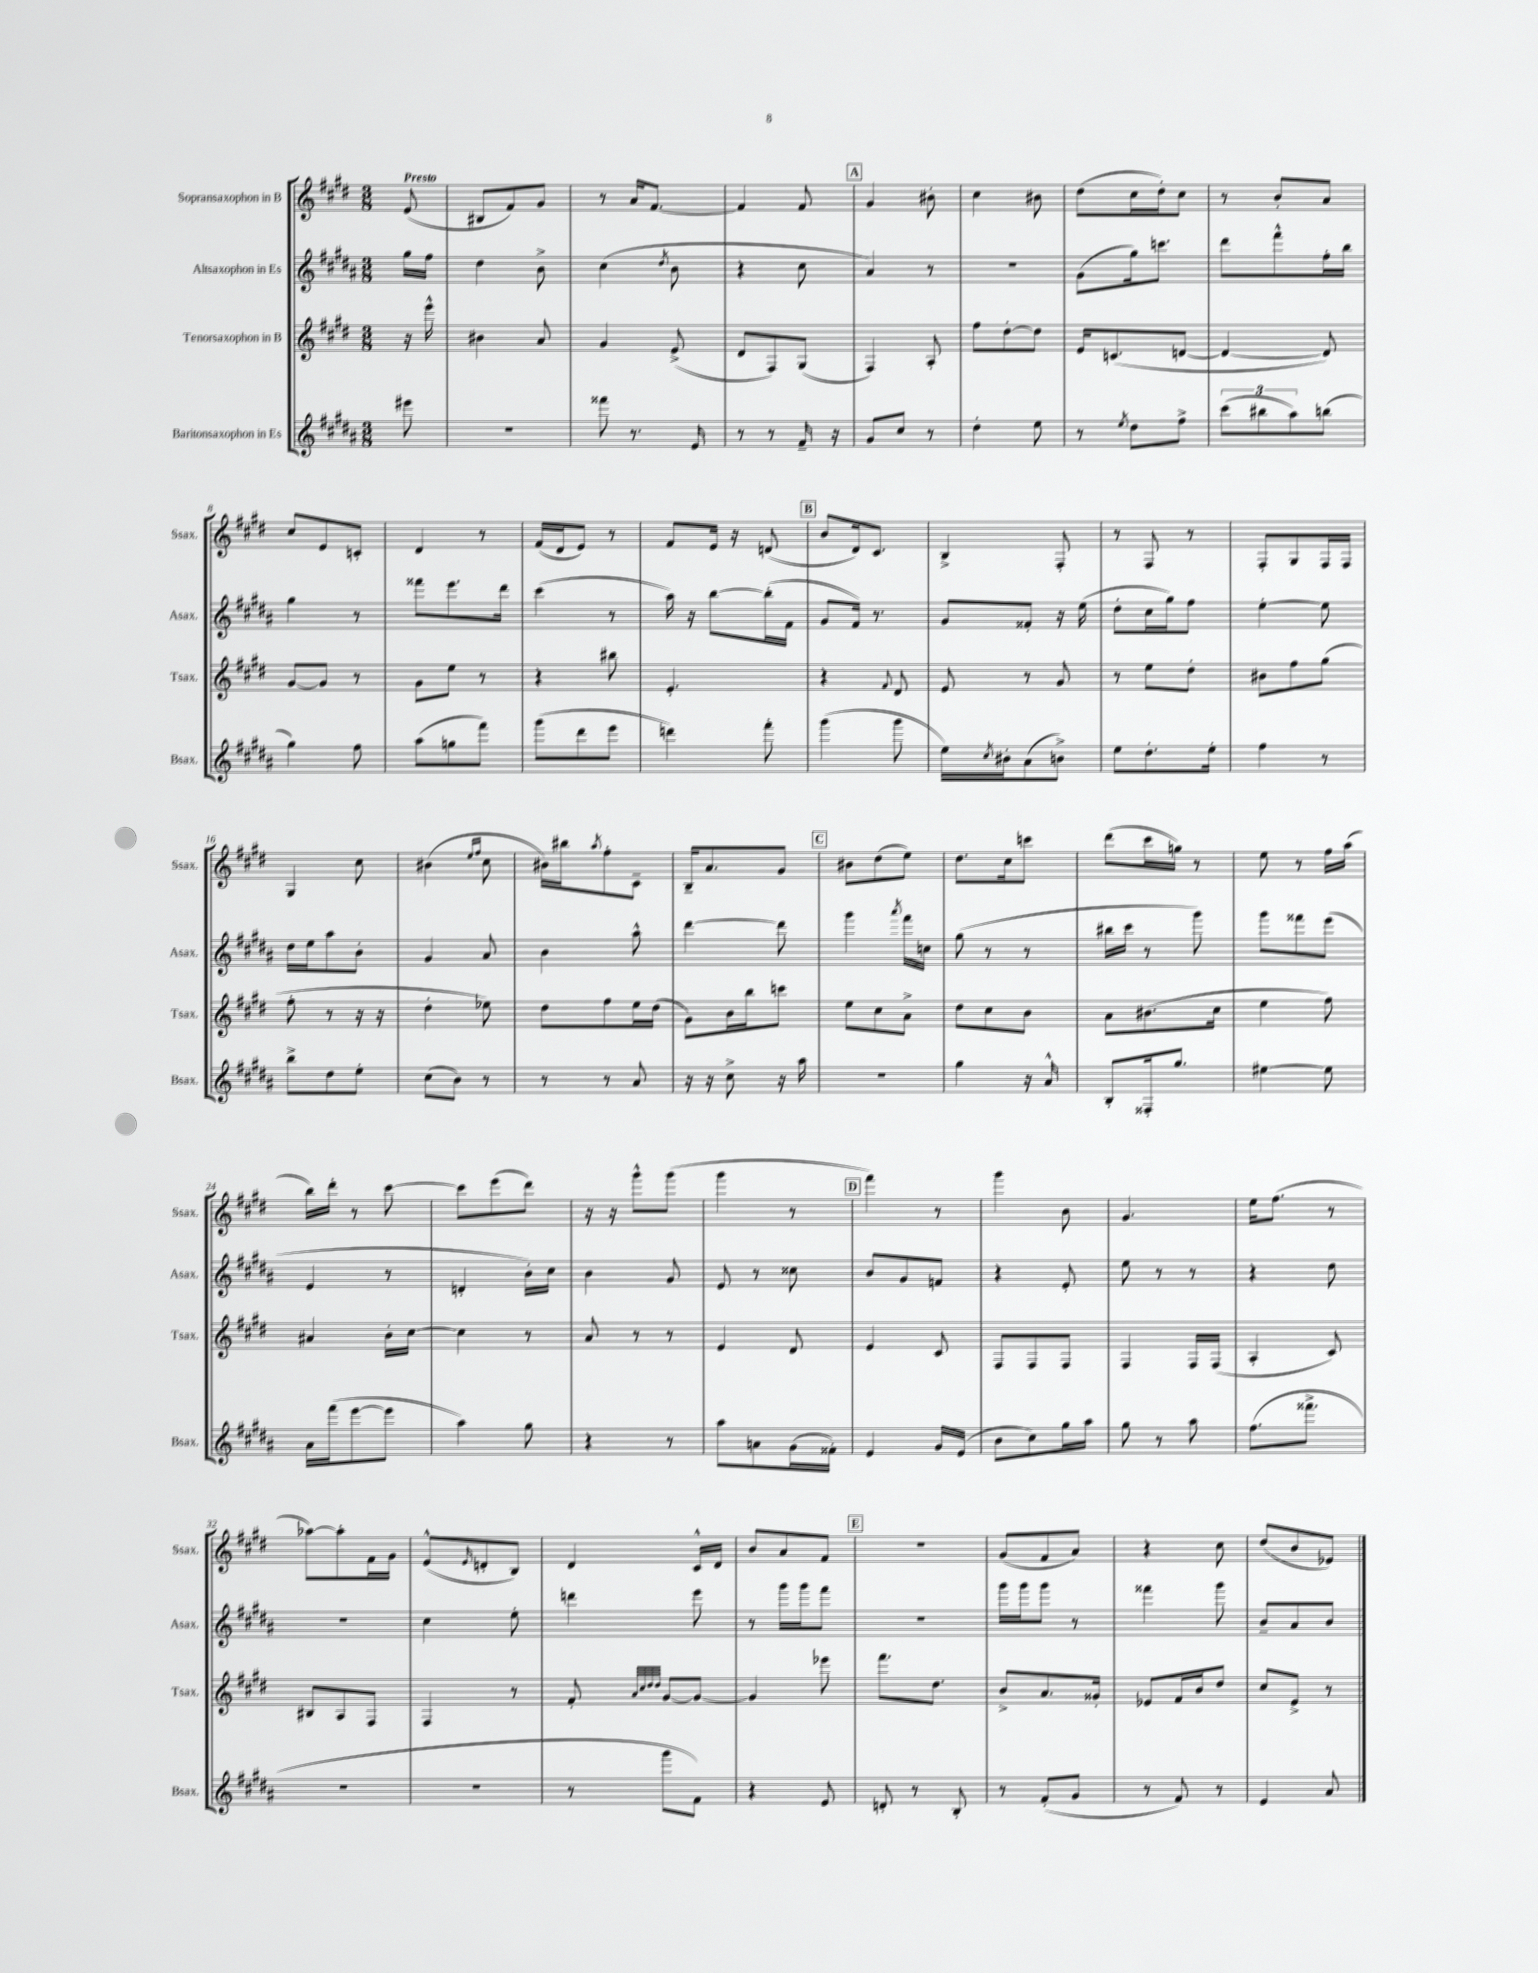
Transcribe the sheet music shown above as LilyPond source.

<<
\new StaffGroup <<
\new Staff = "s0" \with { instrumentName = "Sopransaxophon in B" shortInstrumentName = "Ssax." } {
    \clef treble \key e \major \numericTimeSignature \time 3/8 \partial 8 \tempo "Presto"
    e'8( |
    bis8 fis'8) gis'8 |
    r8 a'16 fis'8.~ |
    fis'4 fis'8 |
    \mark \markup { \box "A" } gis'4 bis'8-. |
    cis''4 bis'8 |
    dis''8( cis''16 dis''16-.) cis''8 |
    r8 b'8-. a'8 |
    cis''8 e'8 c'8-. |
    dis'4 r8 |
    fis'16( dis'16 e'8) r8 |
    fis'8 e'16 r16 d'8( |
    \mark \markup { \box "B" } b'8 dis'16) cis'8. |
    b4-> fis8-. |
    r8 fis8 r8 |
    fis8-. gis8 fis16 fis16 |
    gis4 cis''8 |
    bis'4( \grace { e''16 fis''16 } cis''8 |
    bis'16) bis''16 \acciaccatura { a''8 } fis''8-. cis'8-- |
    b16-- a'8. gis'8 |
    \mark \markup { \box "C" } bis'8 dis''8( e''8) |
    dis''8. cis''16 c'''8 |
    dis'''8( cis'''16 g''16) r8 |
    e''8 r8 fis''16 a''16( |
    b''16) dis'''16-. r8 cis'''8~ |
    cis'''8 e'''8( dis'''8) |
    r16 r16 gis'''8-^ gis'''8( |
    gis'''4 r8 |
    \mark \markup { \box "D" } fis'''4) r8 |
    gis'''4 b'8 |
    gis'4. |
    e''16 fis''8.( r8 |
    aes''8~) aes''8-. fis'16 gis'16 |
    e'8-^( \grace { e'16 } d'8-. b8) |
    dis'4 cis'16-^ dis'16 |
    b'8 a'8 fis'8 |
    \mark \markup { \box "E" } R4. |
    gis'8( fis'8 a'8) |
    r4 cis''8 |
    dis''8( b'8 ees'8) \bar "|." |
}
\new Staff = "s1" \with { instrumentName = "Altsaxophon in Es" shortInstrumentName = "Asax." } {
    \clef treble \key b \major \numericTimeSignature \time 3/8 \partial 8
    gis''16 fis''16 |
    dis''4 b'8-> |
    cis''4( \acciaccatura { dis''8 } b'8 |
    r4 cis''8 |
    \mark \markup { \box "A" } ais'4) r8 |
    R4. |
    gis'8( gis''16) c'''8. |
    dis'''8 fis'''8-^ fis''16-. b''16 |
    gis''4 r8 |
    fisis'''8 e'''8. dis'''16 |
    cis'''4( r8 |
    ais''16) r16 b''8~ b''16-.( fis'16 |
    \mark \markup { \box "B" } gis'8 fis'16) r8. |
    gis'8 fisis'8-. r16 e''16( |
    dis''8-. cis''16 gis''16) fis''8 |
    e''4~-. e''8 |
    dis''16 e''16 ais''8 b'8-. |
    gis'4 ais'8 |
    b'4 ais''8-^ |
    dis'''4~ dis'''8 |
    \mark \markup { \box "C" } gis'''4 \acciaccatura { ais'''8 } fis'''16 c''16 |
    gis''8( r8 r8 |
    bis''16 cis'''16 r8 gis'''8) |
    gis'''8 fisis'''8 e'''8( |
    e'4 r8 |
    d'4-. b'16-.) cis''16 |
    b'4 gis'8 |
    e'8 r8 cisis''8 |
    \mark \markup { \box "D" } b'8 gis'8 f'8 |
    r4 e'8-. |
    e''8 r8 r8 |
    r4 dis''8 |
    R4. |
    cis''4 e''8-. |
    d'''4 e'''8 |
    r8 gis'''16 gis'''16 fis'''8 |
    \mark \markup { \box "E" } R4. |
    gis'''16 gis'''16 gis'''8 r8 |
    fisis'''4 gis'''8 |
    b'8-- ais'8 b'8 \bar "|." |
}
\new Staff = "s2" \with { instrumentName = "Tenorsaxophon in B" shortInstrumentName = "Tsax." } {
    \clef treble \key e \major \numericTimeSignature \time 3/8 \partial 8
    r16 e'''16-^ |
    bis'4 a'8 |
    gis'4 e'8->( |
    dis'8 fis8) gis8( |
    \mark \markup { \box "A" } fis4) a8-. |
    fis''8 dis''8~-. dis''8 |
    e'16 c'8.( d'8~ |
    d'4~ d'8) |
    gis'8~ gis'8 r8 |
    gis'8 e''8 r8 |
    r4 bis''8 |
    e'4.-. |
    \mark \markup { \box "B" } r4 \appoggiatura { fis'8 } dis'8 |
    e'8 r8 gis'8 |
    r8 e''8 dis''8-. |
    bis'8 fis''8 gis''8( |
    fis''8-. r8 r16 r16 |
    dis''4-. ees''8) |
    dis''8 fis''8 e''16 dis''16( |
    gis'8) b'16 b''16 c'''8 |
    \mark \markup { \box "C" } e''8 cis''8 a'8-> |
    dis''8 cis''8 b'8 |
    a'8 bis'8.( cis''16 |
    e''4 fis''8) |
    ais'4 b'16-. cis''16~ |
    cis''4 r8 |
    a'8 r8 r8 |
    e'4 dis'8 |
    \mark \markup { \box "D" } e'4 cis'8 |
    fis8 fis8 fis8 |
    fis4 fis16 fis16( |
    a4-. cis'8) |
    bis8 a8 fis8 |
    fis4 r8 |
    fis'8-. \grace { a'32 cis''32 dis''32 dis''32 } gis'8~ gis'8~ |
    gis'4 ees'''8 |
    \mark \markup { \box "E" } fis'''8. dis''8. |
    b'8-> a'8. gisis'16-. |
    ees'8 fis'16 b'16 dis''8 |
    cis''8 e'8-> r8 \bar "|." |
}
\new Staff = "s3" \with { instrumentName = "Baritonsaxophon in Es" shortInstrumentName = "Bsax." } {
    \clef treble \key b \major \numericTimeSignature \time 3/8 \partial 8
    eis'''8 |
    R4. |
    fisis'''8 r8. e'16 |
    r8 r8 fis'16-- r16 |
    \mark \markup { \box "A" } gis'8 cis''8 r8 |
    dis''4-. e''8 |
    r8 \acciaccatura { e''8 } dis''8 fis''8-> |
    \tuplet 3/2 { cis'''8( bis''8 ais''8) } b''8( |
    gis''4) fis''8 |
    ais''8( g''8 fis'''8) |
    gis'''8( dis'''8 e'''8 |
    d'''4) fis'''8-. |
    \mark \markup { \box "B" } gis'''4( gis'''8 |
    e''16) \acciaccatura { cis''8 } bis'16-. ais'8( b'8->) |
    e''8 dis''8.-. e''16-. |
    fis''4 r8 |
    b''8-> dis''8 e''8-. |
    cis''8( b'8) r8 |
    r8 r8 ais'8 |
    r16 r16 cis''8-> r16 ais''16 |
    \mark \markup { \box "C" } R4. |
    gis''4 r16 ais'16-^ |
    b8-. fisis16-. gis''8. |
    eis''4~ eis''8 |
    ais'16 fis'''16( e'''8~ e'''8 |
    ais''4) gis''8 |
    r4 r8 |
    ais''8 a'8 gis'16( fisis'16-.) |
    \mark \markup { \box "D" } e'4 gis'16 e'16( |
    b'8 cis''8) gis''16 ais''16 |
    gis''8 r8 ais''8 |
    fis''8.( fisis'''8.-> |
    R4. |
    R4. |
    r8 gis'''8 fis'8) |
    r4 e'8 |
    \mark \markup { \box "E" } d'8-. r8 b8-. |
    r8 fis'8-.( gis'8 |
    r8 fis'8) r8 |
    e'4 ais'8 \bar "|." |
}
>>
>>
